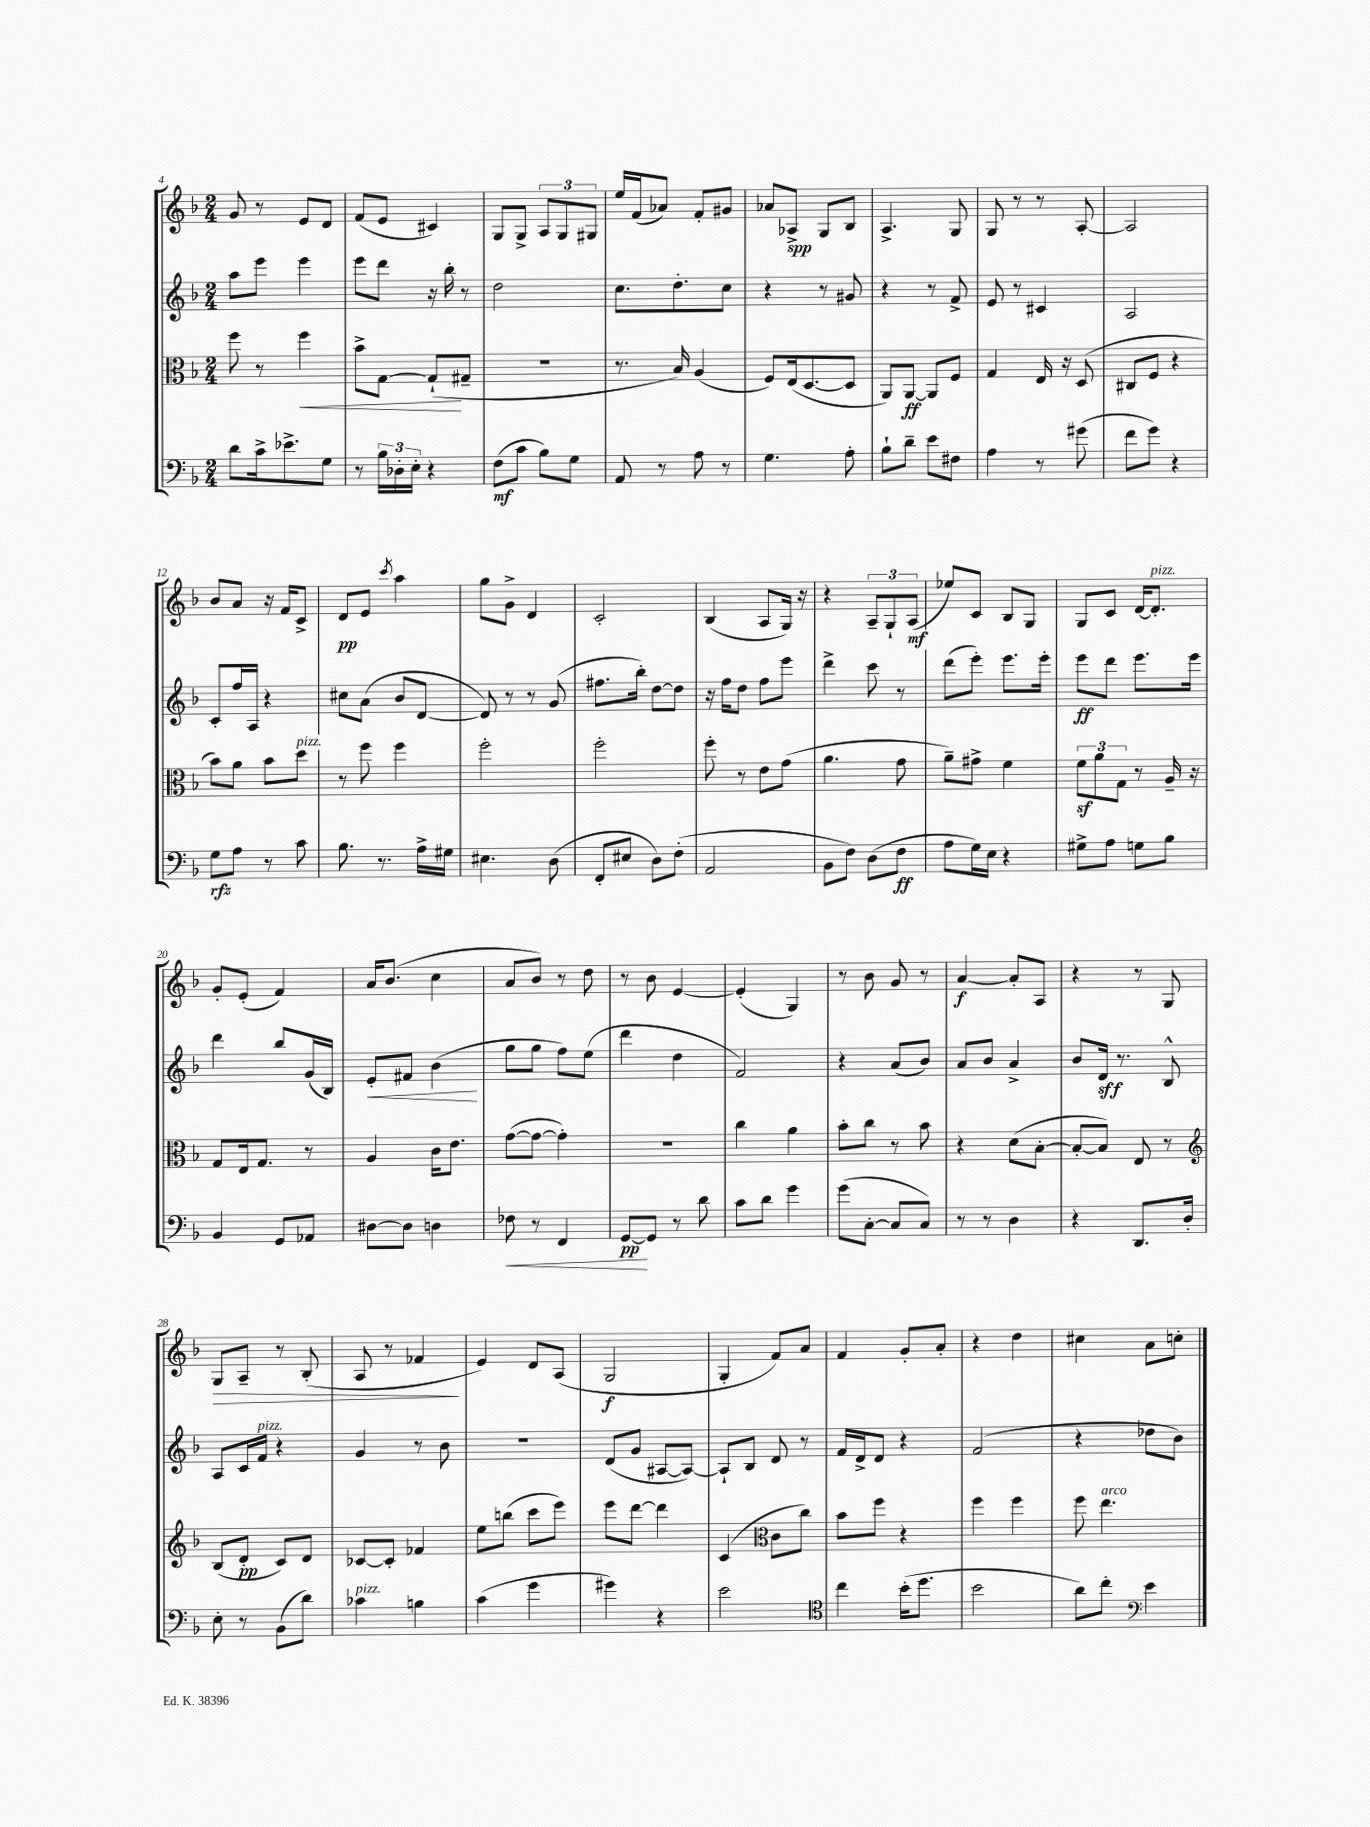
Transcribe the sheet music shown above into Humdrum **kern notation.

**kern	**dynam	**kern	**dynam	**kern	**dynam	**kern	**dynam
*part4	*part4	*part3	*part3	*part2	*part2	*part1	*part1
*staff4	*staff4	*staff3	*staff3	*staff2	*staff2	*staff1	*staff1
*clefF4	*	*clefC3	*	*clefG2	*	*clefG2	*
*k[b-]	*	*k[b-]	*	*k[b-]	*	*k[b-]	*
*M2/4	*	*M2/4	*	*M2/4	*	*M2/4	*
=4	=4	=4	=4	=4	=4	=4	=4
8d\L	.	8ff\	.	8aa\L	.	8g/	.
16c^\k	.	8r	.	8eee\J	.	8r	.
8.e-X^\	.	.	.	.	.	.	.
!	!	!	!LO:HP:b	!	!	!	!
.	.	4ff\	<	4eee\	.	8e/L	.
8G\J	.	.	.	.	.	8d/J	.
=5	=5	=5	=5	=5	=5	=5	=5
8r	.	8b-^\L	.	8eee\L	.	(8f/L	.
24B-\LL	.	[8G\J	.	8ddd\J	.	8e/J	.
24D-X'\	.	.	.	.	.	.	.
24E'\JJ	.	.	.	.	.	.	.
4r	.	(8G`/L]	.	16r	.	4c#X/)	.
.	.	.	.	16bb-'\	.	.	.
.	.	8G#X~/J	[	8r	.	.	.
=6	=6	=6	=6	=6	=6	=6	=6
(8F\L	mf	2r	.	2dd\	.	8G/L	.
8c\J	.	.	.	.	.	8G^/J	.
8B-\L)	.	.	.	.	.	12A/L	.
.	.	.	.	.	.	12G/	.
8G\J	.	.	.	.	.	.	.
.	.	.	.	.	.	12G#X/J	.
=7	=7	=7	=7	=7	=7	=7	=7
8AA/	.	8.r	.	8.cc\L	.	16ee/LL	.
.	.	.	.	.	.	(16f/J	.
8r	.	.	.	.	.	8a-X/J)	.
.	.	16B-/)	.	8.dd'\	.	.	.
8A\	.	(4A/	.	.	.	8f'/L	.
8r	.	.	.	8cc\J	.	8g#X/J	.
=8	=8	=8	=8	=8	=8	=8	=8
4.G\	.	8F/L)	.	4r	.	8a-X/L	.
.	.	(16E/k	.	.	.	8A-X^/J	spp
.	.	[8.D/	.	.	.	.	.
.	.	.	.	8r	.	8G/L	.
8A'\	.	8D/J]	.	8g#X/	.	8B-/J	.
=9	=9	=9	=9	=9	=9	=9	=9
8B-`\L	.	8AA/L)	.	4r	.	4.A^/	.
8d~\J	.	[8AA/J	ff	.	.	.	.
8e\L	.	8AA/L]	.	8r	.	.	.
8F#X\J	.	8F/J	.	8f^/	.	8G/	.
=10	=10	=10	=10	=10	=10	=10	=10
4A\	.	4G/	.	8e/	.	8G/	.
.	.	.	.	8r	.	8r	.
8r	.	16E/	.	4c#X/	.	8r	.
.	.	16r	.	.	.	.	.
(8g#X\	.	(8D/	.	.	.	[8A'/	.
=11	=11	=11	=11	=11	=11	=11	=11
8f\L	.	8C#X/L	.	2A/	.	2A/]	.
8g\J)	.	8F/J	.	.	.	.	.
4r	.	4r	.	.	.	.	.
!!LO:LB:g=z
=12	=12	=12	=12	=12	=12	=12	=12
8G\L	rfz	8b-\L)	.	8c'/L	.	8b-/L	.
8A\J	.	8a\J	.	16ff/L	.	8a/J	.
.	.	.	.	16A/JJ	.	.	.
8r	.	8b-\L	.	4r	.	16r	.
.	.	.	.	.	.	16f/KL	.
!	!	!LO:TX:a:i:t=pizz.	!	!	!	!	!
8c\	.	8dd\J	.	.	.	8c^/J	.
=13	=13	=13	=13	=13	=13	=13	=13
8.B-\	.	8r	.	8cc#X\L	.	8d/L	pp
.	.	8ff\	.	(8a\J	.	8e/J	.
8.r	.	.	.	.	.	.	.
.	.	.	.	.	.	8qccc/	.
.	.	4ff\	.	8b-/L	.	4aa\	.
16A^\LL	.	.	.	[8d/J	.	.	.
16G#X\JJ	.	.	.	.	.	.	.
=14	=14	=14	=14	=14	=14	=14	=14
4.E#X\	.	2ff'\	.	8d/])	.	8gg\L	.
.	.	.	.	8r	.	8g^\J	.
.	.	.	.	8r	.	4d/	.
(8D\	.	.	.	(8g/	.	.	.
=15	=15	=15	=15	=15	=15	=15	=15
8FF'/L	.	2ff'\	.	8.ff#X\L	.	2c'/	.
8E#X/J	.	.	.	.	.	.	.
.	.	.	.	16bb-'\Jk)	.	.	.
8D\L)	.	.	.	[8dd\L	.	.	.
(8F'\J	.	.	.	8dd\J]	.	.	.
=16	=16	=16	=16	=16	=16	=16	=16
2AA/	.	8ff'\	.	16r	.	(4B-/	.
.	.	.	.	16ff\KL	.	.	.
.	.	8r	.	8dd\J	.	.	.
.	.	8e\L	.	8ff\L	.	8A/L	.
.	.	(8g\J	.	8eee\J	.	16G/Jk)	.
.	.	.	.	.	.	16r	.
=17	=17	=17	=17	=17	=17	=17	=17
8BB-\L	.	4.a\	.	4ddd^\	.	4r	.
8F\J)	.	.	.	.	.	.	.
(8D\L	.	.	.	8ccc\	.	12A~/L	.
.	.	.	.	.	.	12G`/	.
8F\J	ff	8g\	.	8r	.	.	.
.	.	.	.	.	.	(12A/J	mf
=18	=18	=18	=18	=18	=18	=18	=18
8A\L	.	8a~\L)	.	(8ddd\L	.	8ee-X/L)	.
16G\L)	.	8g#X^\J	.	8eee'\J)	.	8c/J	.
16E\JJ	.	.	.	.	.	.	.
4r	.	4f\	.	8.eee\L	.	8B-/L	.
.	.	.	.	.	.	8G/J	.
.	.	.	.	16eee'\Jk	.	.	.
=19	=19	=19	=19	=19	=19	=19	=19
8G#X^\L	.	12fz\L	.	8eee\L	ff	8G/L	.
.	.	12a\	.	.	.	.	.
8A\J	.	.	.	8ddd\J	.	8c/J	.
.	.	12G\J	.	.	.	.	.
8Gn\L	.	8r	.	8.eee\L	.	[16d/KL	.
!	!	!	!	!	!	!LO:TX:a:i:t=pizz.	!
.	.	.	.	.	.	8.d'/J]	.
8B-\J	.	16A~/	.	.	.	.	.
.	.	16r	.	16eee\Jk	.	.	.
!!LO:LB:g=z
=20	=20	=20	=20	=20	=20	=20	=20
4BB-/	.	8G/L	.	4ddd\	.	8g'/L	.
.	.	16E/k	.	.	.	(8e'/J	.
.	.	8.G/J	.	.	.	.	.
8GG/L	.	.	.	8bb-/L	.	4f/)	.
8AA-X/J	.	8r	.	(16g/L	.	.	.
.	.	.	.	16B-/JJ)	.	.	.
=21	=21	=21	=21	=21	=21	=21	=21
!	!	!	!	!	!LO:HP:b	!	!
[8D#X\L	.	4A/	.	8e'/L	<	16a/KL	.
.	.	.	.	.	.	(8.b-/J	.
8D#\J]	.	.	.	8f#X/J	.	.	.
4Dn\	.	16c\KL	.	(4b-\	.	4cc\	.
.	.	8.e\J	.	.	.	.	.
.	.	.	.	.	[	.	.
=22	=22	=22	=22	=22	=22	=22	=22
!	!LO:HP:b	!	!	!	!	!	!
8F-X\	<	([8g\L	.	8gg\L	.	8a/L	.
8r	.	8g\J_	.	8gg\J	.	8b-/J)	.
4FF/	.	4g'\])	.	8ff\L)	.	8r	.
.	.	.	.	(8ee\J	.	8dd\	.
=23	=23	=23	=23	=23	=23	=23	=23
[8GG/L	pp	2r	.	4ddd\	.	8r	.
8GG/J]	[	.	.	.	.	8b-\	.
8r	.	.	.	4dd\	.	[4e/	.
8d\	.	.	.	.	.	.	.
=24	=24	=24	=24	=24	=24	=24	=24
8c\L	.	4cc\	.	2f/)	.	(4e'/]	.
8d\J	.	.	.	.	.	.	.
4g\	.	4a\	.	.	.	4G/)	.
=25	=25	=25	=25	=25	=25	=25	=25
(8g\L	.	8b-'\L	.	4r	.	8r	.
[8C'\J	.	8cc\J	.	.	.	8b-\	.
8C/L]	.	8r	.	(8a/L	.	8g/	.
8C/J)	.	8b-\	.	8b-/J)	.	8r	.
=26	=26	=26	=26	=26	=26	=26	=26
8r	.	4r	.	8a/L	.	[4a/	f
8r	.	.	.	8b-/J	.	.	.
4D\	.	(8d\L	.	4a^/	.	8a'/L]	.
.	.	[8B-'\J	.	.	.	8A/J	.
=27	=27	=27	=27	=27	=27	=27	=27
4r	.	8B-'/L_	.	8b-/L	.	4r	.
.	.	8B-/J])	.	16d/Jk	sff	.	.
.	.	.	.	8.r	.	.	.
8.DD/L	.	8E/	.	.	.	8r	.
.	.	8r	.	8B-^^/	.	8G/	.
16D'/Jk	.	.	.	.	.	.	.
!!LO:LB:g=z
=28	=28	=28	=28	=28	=28	=28	=28
*	*	*clefG2	*	*	*	*	*
!	!	!	!	!	!	!	!LO:HP:b
8E'\	.	(8B-/L	.	8A/L	.	8G/L	>
8r	.	8d'/J	pp	16c/L	.	8A~/J	.
!	!	!	!	!LO:TX:a:i:t=pizz.	!	!	!
.	.	.	.	16f/JJ	.	.	.
(8BB-\L	.	8c/L)	.	4r	.	8r	.
8d\J)	.	8d/J	.	.	.	(8B-'/	.
=29	=29	=29	=29	=29	=29	=29	=29
!LO:TX:a:i:t=pizz.	!	!	!	!	!	!	!
4c-X\	.	[8c-X/L	.	4g/	.	8A/	.
.	.	8c-'/J]	.	.	.	8r	.
4Bn\	.	4f-X/	.	8r	.	4f-X/	.
.	.	.	.	8b-\	.	.	.
.	.	.	.	.	.	.	]
=30	=30	=30	=30	=30	=30	=30	=30
(4c\	.	8ee\L	.	2r	.	4e/)	.
.	.	(8bbn\J	.	.	.	.	.
4g\	.	8ccc\L	.	.	.	8d/L	.
.	.	8eee\J)	.	.	.	(8A/J	.
=31	=31	=31	=31	=31	=31	=31	=31
4g#X\)	.	8eee\L	.	(8d/L	.	2G/	f
.	.	[8ddd\J	.	8g/J	.	.	.
4r	.	4ddd\]	.	[8A#X/L	.	.	.
.	.	.	.	8A#/J_)	.	.	.
=32	=32	=32	=32	=32	=32	=32	=32
2e\	.	(4c/	.	8A#`/L]	.	4G'/	.
.	.	.	.	8B-/J	.	.	.
*	*	*clefC3	*	*	*	*	*
.	.	8c\L	.	8d/	.	8f/L)	.
.	.	8cc\J)	.	8r	.	8a/J	.
=33	=33	=33	=33	=33	=33	=33	=33
*clefC4	*	*	*	*	*	*	*
4cc\	.	8b-\L	.	16f/LL	.	4f/	.
.	.	.	.	16d^/J	.	.	.
.	.	8ff\J	.	8d/J	.	.	.
(16b-'\KL	.	4r	.	4r	.	8g'/L	.
8.dd\J	.	.	.	.	.	.	.
.	.	.	.	.	.	8a'/J	.
=34	=34	=34	=34	=34	=34	=34	=34
2b-\	.	4ff\	.	(2f/	.	4r	.
.	.	4ff\	.	.	.	4dd\	.
=35	=35	=35	=35	=35	=35	=35	=35
8a\L)	.	8ff\	.	4r	.	4cc#X\	.
!	!	!LO:TX:a:i:t=arco	!	!	!	!	!
8cc'\J	.	4.ee\	.	.	.	.	.
*clefF4	*	*	*	*	*	*	*
4e\	.	.	.	8dd-X\L	.	8a\L	.
.	.	.	.	8b-\J)	.	8ccn'\J	.
==	==	==	==	==	==	==	==
*-	*-	*-	*-	*-	*-	*-	*-
